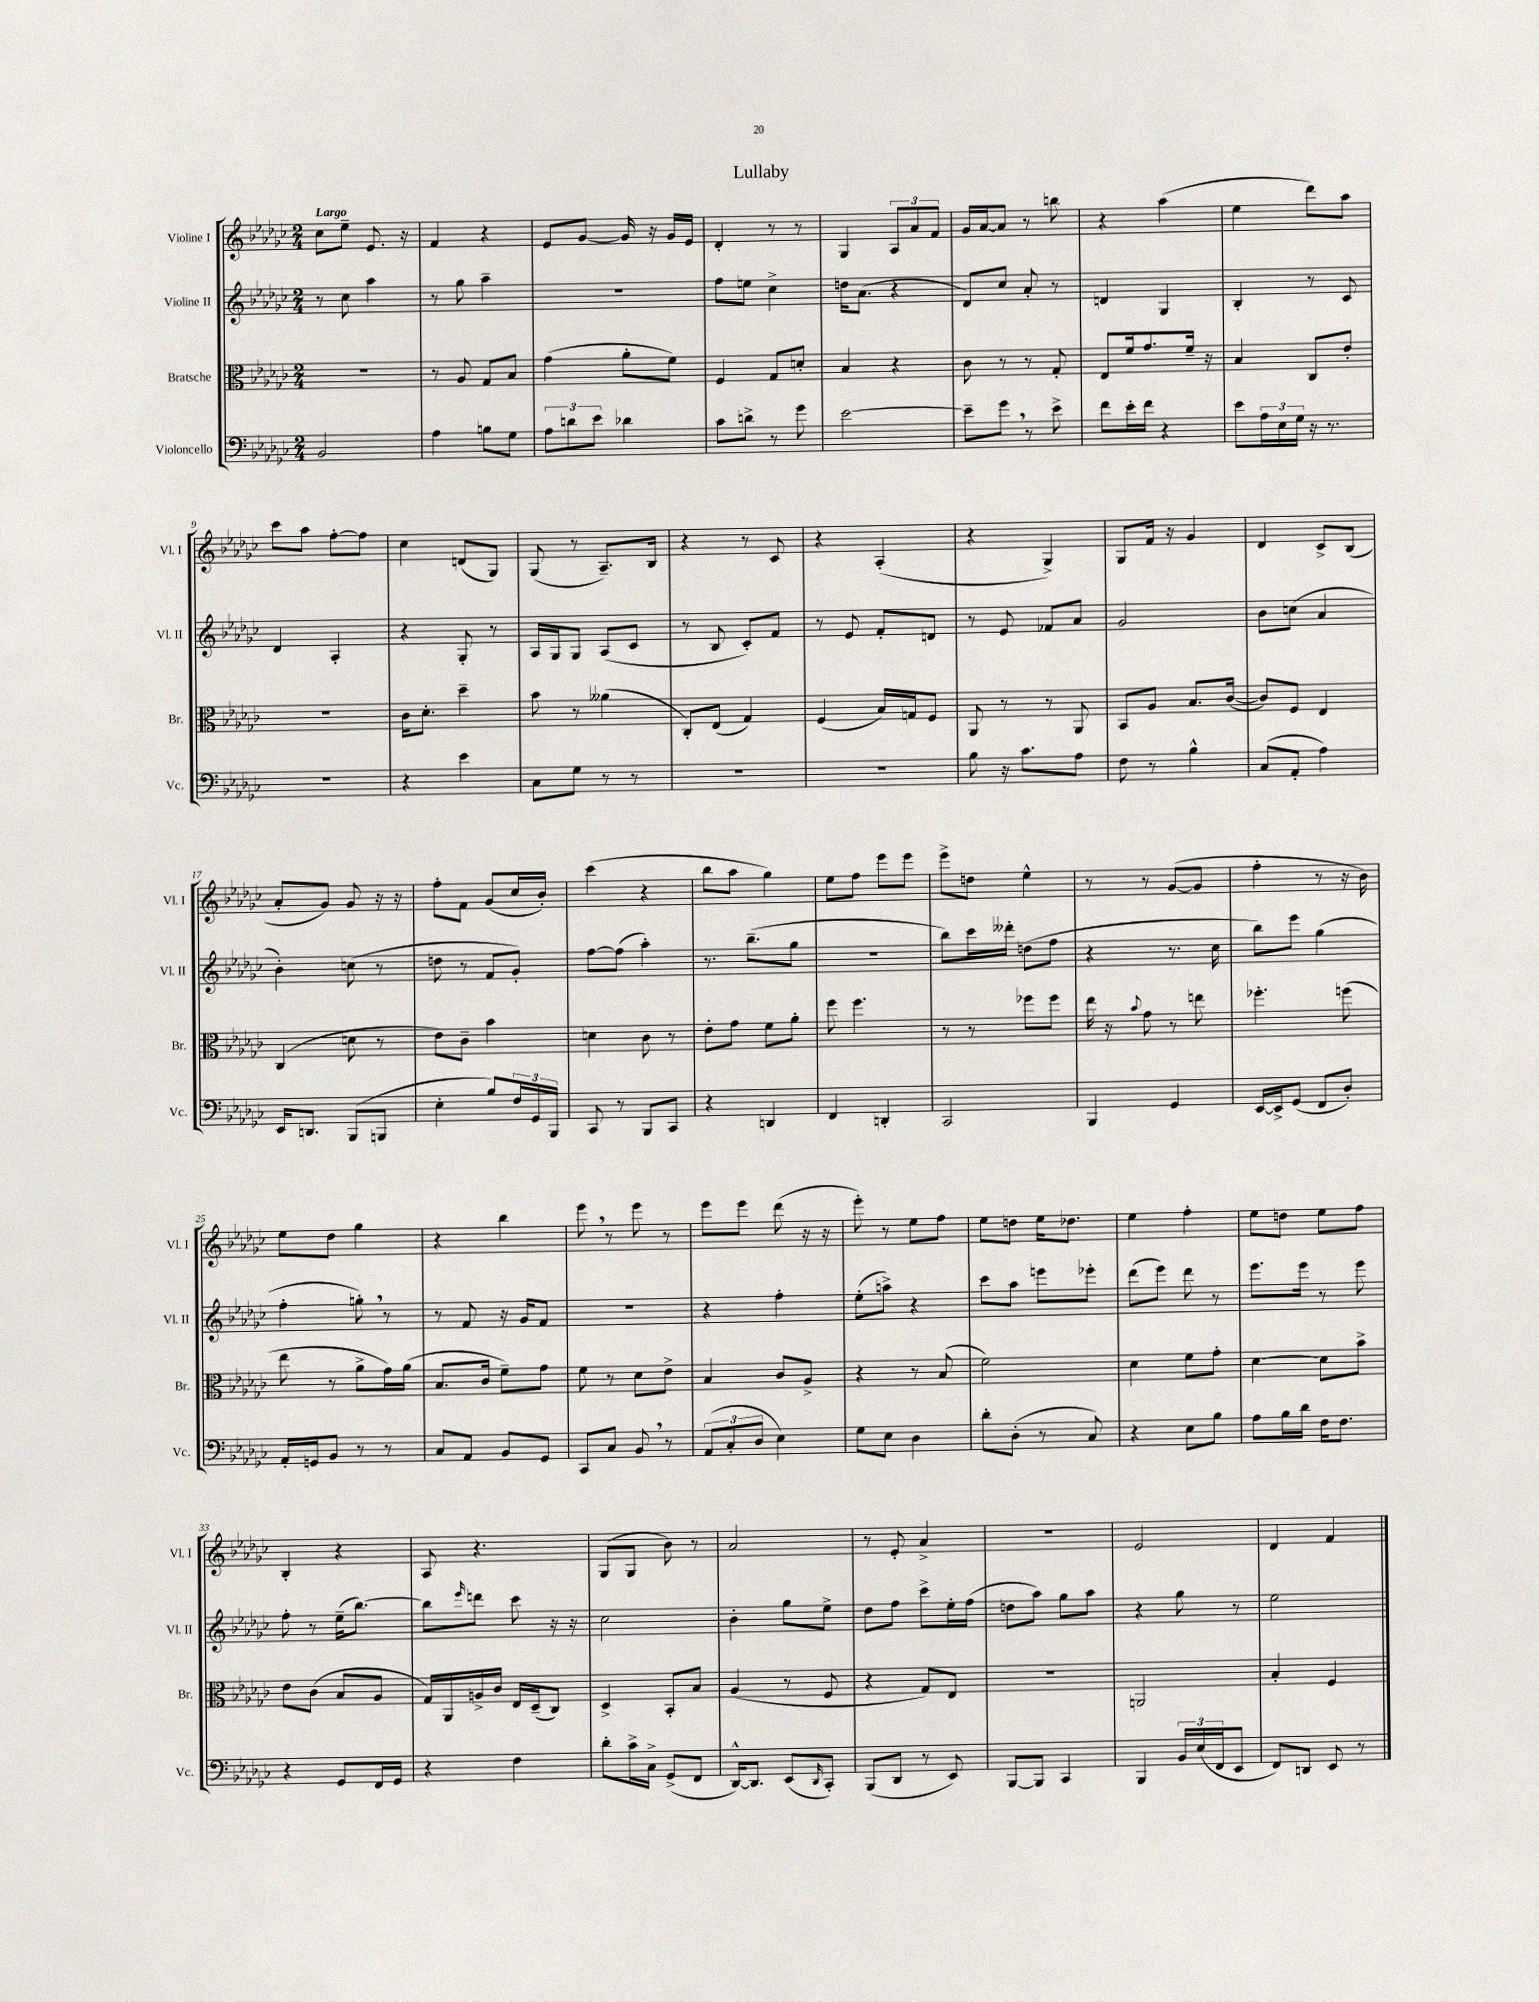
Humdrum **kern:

**kern	**kern	**kern	**kern
*staff4	*staff3	*staff2	*staff1
*clefF4	*clefC3	*clefG2	*clefG2
*k[b-e-a-d-g-c-]	*k[b-e-a-d-g-c-]	*k[b-e-a-d-g-c-]	*k[b-e-a-d-g-c-]
*M2/4	*M2/4	*M2/4	*M2/4
2BB-/	2r	8r	8cc-\L
.	.	8cc-\	8ee-~\J
.	.	4aa-\	8.e-/
.	.	.	16r
=	=	=	=
4A-\	8r	8r	4f/
.	8A-/	8gg-\	.
8B\L	8G-/L	4aa-~\	4r
8G-\J	8B-/J	.	.
=	=	=	=
12A-\L	(4g-\	2r	8e-/L
12d\	.	.	.
.	.	.	[8g-/J
12e-\J	.	.	.
4d-\	8a-'\L	.	16g-/]
.	.	.	16r
.	8f\J)	.	16g-/LL
.	.	.	16e-/JJ
=	=	=	=
8c-\L	4F/	8ff\L	4d-'/
8d^\J	.	8ee\J	.
8r	8G-/L	4cc-^\	8r
8g-\	8d'/J	.	8r
=	=	=	=
[2e-\	4B-/	16dd\LK	4G-/
.	.	(8.a-\J	.
.	4r	4r	12A-/L
.	.	.	12a-/
.	.	.	12f/J
=	=	=	=
8e-~\]L	8c-\	8d-/L)	16g-/LL
.	.	.	[16a-/J
8g-\J	8r	8cc-/J	8a-/]J
8r	8r	8a-'/	8r
8e-^\	8G-'/	8r	8bb\
=	=	=	=
8f\L	8E-/L	4d/	4r
16e-'\L	16f/k	.	.
16f\JJ	8.g-/	.	.
4r	.	4G-/	(4aa-\
.	16f~/Jk	.	.
.	16r	.	.
=	=	=	=
8e-\L	4B-/	4B-'/	4ee-\
24A-\L	.	.	.
24E-\	.	.	.
24G-\JJ	.	.	.
16r	8C-/L	8r	8ddd-\L)
8.r	.	.	.
.	8e-'/J	8c-/	8aa-\J
=	=	=	=
2r	2r	4d-/	8ccc-\L
.	.	.	8aa-\J
.	.	4A-'/	[8ff'\L
.	.	.	8ff\]J
=	=	=	=
4r	16c-\LK	4r	4cc-\
.	8.d-'\J	.	.
4e-\	4dd-~\	8G-'/	(8d/L
.	.	8r	8G-/J)
=	=	=	=
8C-\L	8b-\	16A-/LL	(8G-/
.	.	16G-/J	.
8G-\J	8r	8G-/J	8r
8r	(4a--\	(8A-/L	8.A-~/L)
8r	.	8c-/J	.
.	.	.	16B-/Jk
=	=	=	=
2r	8C-'/L)	8r	4r
.	(8E-/J	8B-/	.
.	4G-/)	8c-'/L)	8r
.	.	8f/J	8c-/
=	=	=	=
2r	(4F/	8r	4r
.	.	8e-/	.
.	16B-/LL)	8f'/L	(4A-'/
.	16G/J	.	.
.	8F/J	8d/J	.
=	=	=	=
8B-\	8AA-/	8r	4r
16r	8r	8e-/	.
8.c-\L	.	.	.
.	8r	8f-/L	4G-^/)
8A-\J	8AA-/	8a-/J	.
=	=	=	=
8F\	8BB-/L	2g-/	8G-/L
8r	8A-/J	.	16f/Jk
.	.	.	16r
4B-^^\	8.B-/L	.	4g-/
.	([16c-/Jk	.	.
=	=	=	=
(8C-/L	8c-/]L)	8b-\L	4d-/
8AA-'/J	8F/J	(8cc\J	.
4A-\)	4E-/	4a-/	8c-^/L
.	.	.	(8B-/J
=	=	=	=
16EE-/LK	(4C-/	4b-'\)	8a-'/L
8.DD/J	.	.	.
.	.	.	8g-/J)
(8BBB-/L	8d\	(8cc\	8g-/
8BBB/J	8r	8r	16r
.	.	.	16r
=	=	=	=
4E-'\	8e-\L)	8dd\	8ff'\L
.	8c-~\J	8r	8f\J
8B-/L)	4b-\	8f/L	(8g-/L
24F/L	.	8g-'/J)	16cc-/L
24GG-/	.	.	.
.	.	.	16b-'/JJ)
24BBB-/JJ	.	.	.
=	=	=	=
8CC-/	4d\	[8ff\L	(4ccc-\
8r	.	(8ff\]J	.
8BBB-/L	8c-\	4aa-'\)	4r
8CC-/J	8r	.	.
=	=	=	=
4r	8e-'\L	8.r	8bb-\L
.	8g-\J	.	8aa-\J
.	.	(8.bb-~\L	.
4DD/	8f\L	.	4gg-\)
.	8a-'\J	8gg-\J	.
=	=	=	=
4FF/	8ff\	2r	8ee-\L
.	4.ff\	.	8ff\J
4DD'/	.	.	8eee-\L
.	.	.	8eee-\J
=	=	=	=
2CC-/	8r	8bb-\L)	8eee-^\L
.	8r	16ccc-\L	8dd\J
.	.	16ddd--'\JJ	.
.	8ff-\L	(8dd\L	4ee-^^\
.	8ff-\J	8ff\J	.
=	=	=	=
4BBB-/	16ee-\	4r	8r
.	16r	.	.
.	8qqb-/	.	.
.	8g-\	.	8r
4GG-/	8r	8.r	([8g-/L
.	8ee\	.	8g-/]J
.	.	16cc-\	.
=	=	=	=
[16EE-/LL	4.ff-'\	8bb-\L)	4ff'\
16EE-^/]J	.	.	.
(8GG-/J	.	8eee-\J	.
8FF/L	.	(4gg-\	8r
8D-'/J)	(8ff\	.	16r
.	.	.	16b-\)
=	=	=	=
16AA-'/LL	8ee-\	4ff'\	8ee-\L
16GG/J	.	.	.
8BB-/J	8r	.	8dd-\J
8r	8a-^\L	8gg'\)	4gg-\
8r	16g-\L)	8r	.
.	(16a-\JJ	.	.
=	=	=	=
8C-/L	8.B-/L	8r	4r
8AA-/J	.	8f/	.
.	16c-/Jk	.	.
8BB-/L	8f~\L)	16r	4bb-\
.	.	16g-/LK	.
8GG-/J	8g-\J	8f/J	.
=	=	=	=
8CC-/L	8f\	2r	8eee-\
8C-/J	8r	.	8r
8BB-/	8d-\L	.	8eee-\
8r	8e-^\J	.	8r
=	=	=	=
(12AA-/L	4B-/	4r	8eee-\L
12C-'/	.	.	.
.	.	.	8eee-\J
12D-/J	.	.	.
4E-\)	8c-/L	4ff'\	(8ddd-\
.	8A-^/J	.	16r
.	.	.	16r
=	=	=	=
8G-\L	4r	(8ee-'\L	8eee-'\)
8E-\J	.	8aa^\J)	8r
4D-\	8r	4r	8ee-\L
.	(8B-/	.	8ff\J
=	=	=	=
8d-'\L	2f\)	8ccc-\L	8ee-\L
(8D-'\J	.	8aa-\J	8dd\J
8r	.	8eee\L	16ee-\LK
.	.	.	8.dd-\J
8C-/)	.	8eee-'\J	.
=	=	=	=
4r	4d-\	(8ddd-\L	4ee-\
.	.	8eee-\J)	.
8E-\L	8f\L	8ddd-\	4ff'\
8B-\J	8g-'\J	8r	.
=	=	=	=
8A-\L	[4d-\	8.eee-\L	8ee-\L
16B-\L	.	.	8dd\J
16d-\JJ	.	16eee-\Jk	.
16F\LK	8d-\]L	8r	8ee-\L
8.F\J	.	.	.
.	8b-^\J	8eee-\	8ff\J
=	=	=	=
4r	8e-\L	8ff'\	4B-'/
.	(8c-\J	8r	.
8GG-/L	8B-/L	(16ee-~\LK	4r
.	.	[8.bb-\J)	.
16FF/L	8A-/J	.	.
16GG-/JJ	.	.	.
=	=	=	=
4r	16G-/LL)	8bb-\]L	8A-/
.	16AA-/	.	.
.	.	16qqeee-/	.
.	16A^/	8ddd\J	4.r
.	16c-/JJ	.	.
4F\	16E-/LL	8ccc-\	.
.	(16D-~/J	.	.
.	8C-/J)	16r	.
.	.	16r	.
=	=	=	=
8d-'\L	4D-^/	2cc-\	(8G-/L
16c-^\L	.	.	8G-/J
16C-^\JJ	.	.	.
(8GG-^/L	8BB-'/L	.	8b-\)
8FF/J	8B-/J	.	8r
=	=	=	=
[16DD-^^/LK)	(4A-/	4b-'\	2a-/
8.DD-/]J	.	.	.
(8EE-/L	8r	8gg-\L	.
16qqDD-/	.	.	.
8CC-'/J)	8F/	8ee-^\J	.
=	=	=	=
(8BBB-/L	4r	8dd-\L	8r
8DD-/J	.	8ff\J	8e-'/
8r	8G-/L)	8ccc-^\L	4a-^/
8EE-/)	8E-/J	16ee-'\L	.
.	.	(16ff\JJ	.
=	=	=	=
[8BBB-/L	2r	8dd\L	2r
8BBB-/]J	.	8aa-\J)	.
4CC-/	.	8gg-\L	.
.	.	8aa-\J	.
=	=	=	=
4BBB-/	2AA/	4r	2e-/
24BB-/LL	.	8gg-\	.
(24E-/	.	.	.
24FF/J	.	.	.
8EE-/J	.	8r	.
=	=	=	=
8FF/L)	4B-'/	2ee-\	4d-/
8DD/J	.	.	.
8EE-/	4F/	.	4f/
8r	.	.	.
==	==	==	==
*-	*-	*-	*-
